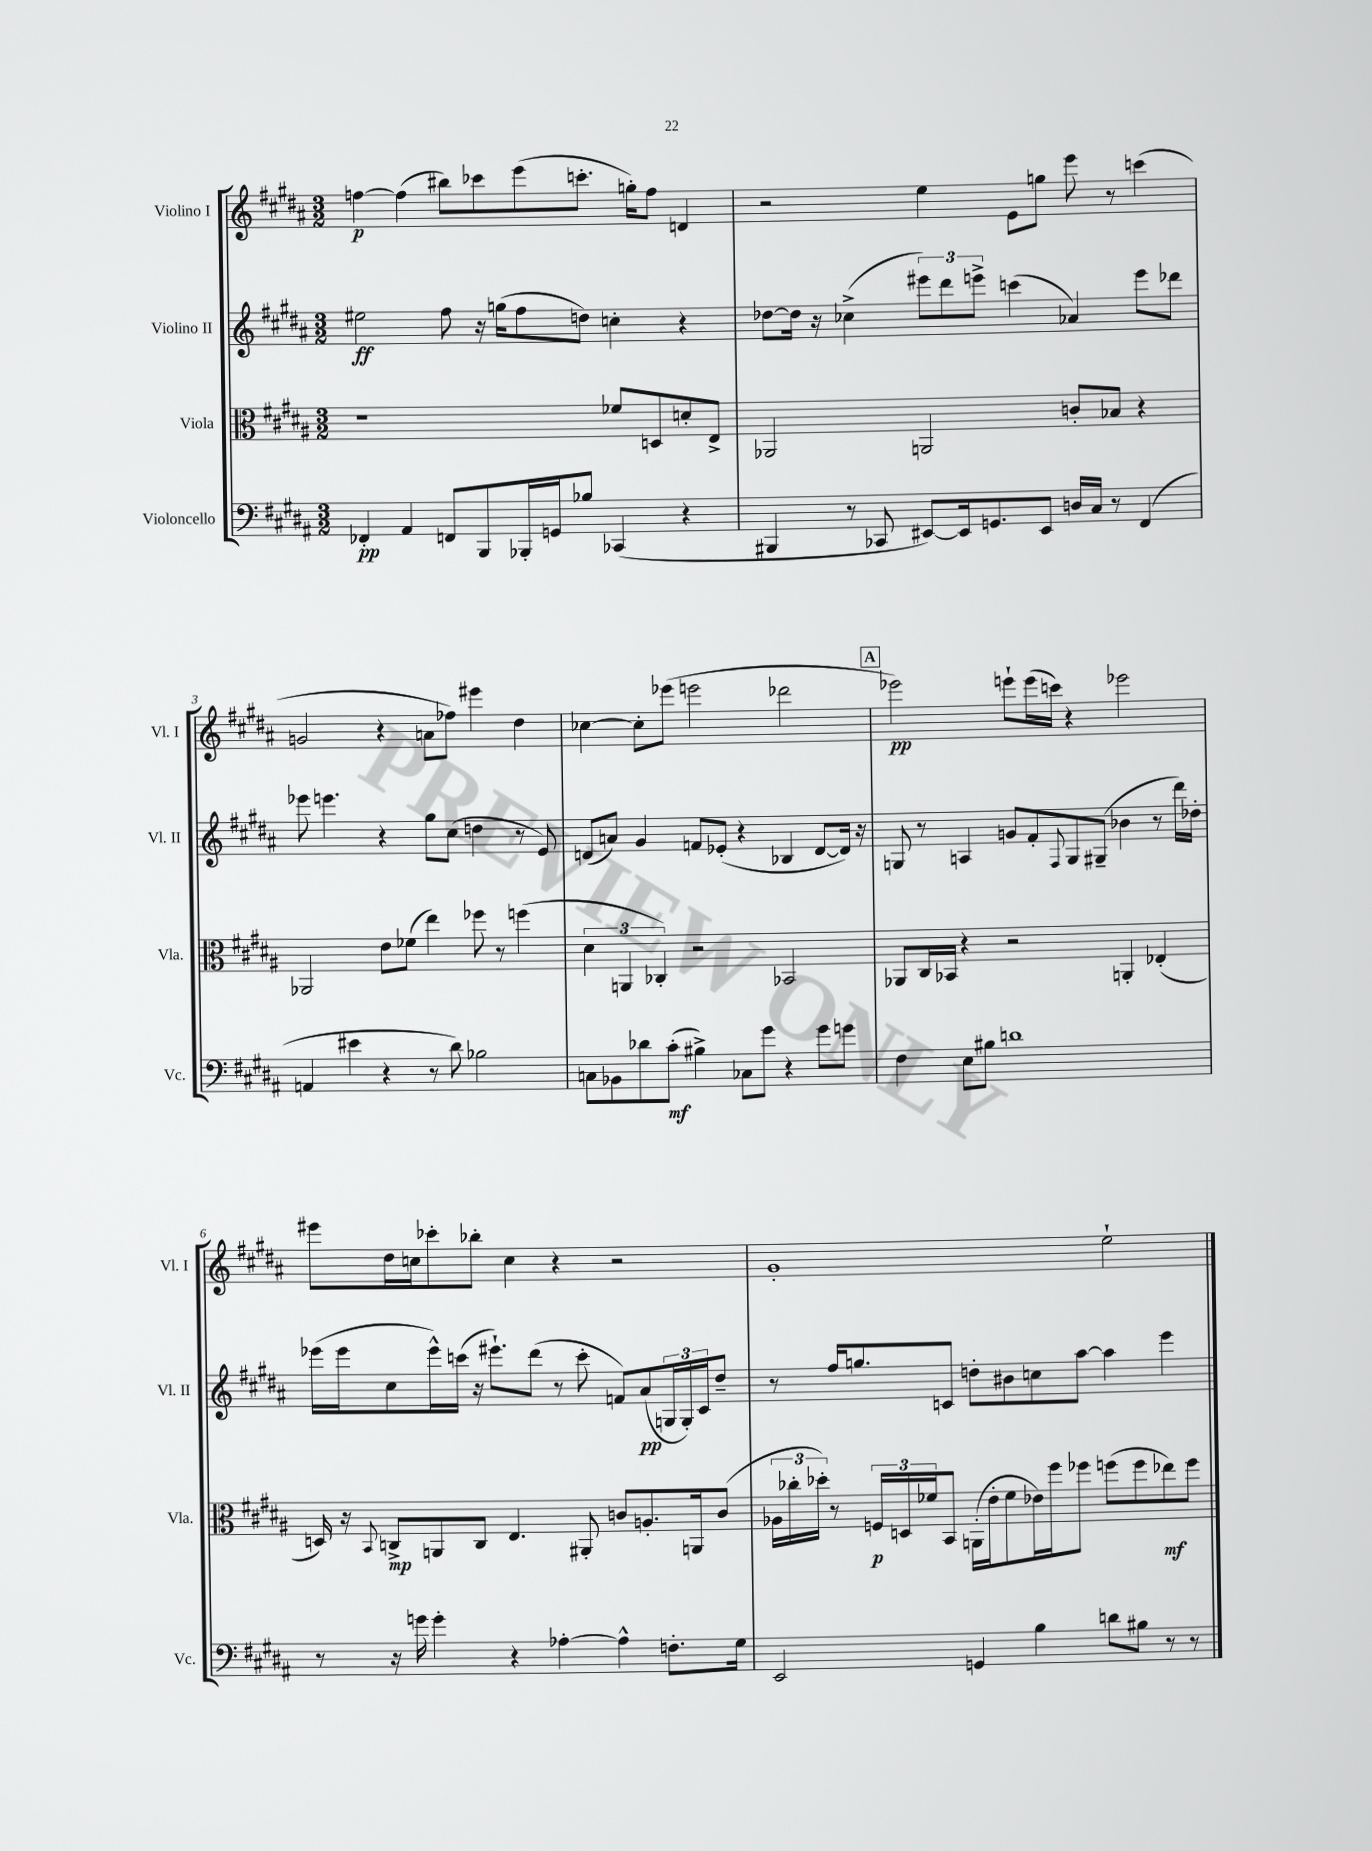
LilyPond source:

<<
\new StaffGroup <<
\new Staff = "s0" \with { instrumentName = "Violino I" shortInstrumentName = "Vl. I" } {
    \clef treble \key b \major \numericTimeSignature \time 3/2
    f''4~\p f''4( bis''8) ces'''8 e'''8( c'''8.-. g''16-.) f''8 d'4 |
    r2 e''4 e'8 g''8 e'''8 r8 c'''4( |
    g'2 r4 a'8 fes''8) eis'''4 dis''4 |
    ces''4~ ces''8-. ees'''8( e'''2 des'''2 |
    \mark \markup { \box "A" } ees'''2\pp) e'''8-! e'''16( c'''16) r4 ees'''2 |
    eis'''8 dis''16 c''16 ces'''8-. bes''8-. c''4 r4 r2 |
    gis'1-. e''2-! \bar "|." |
}
\new Staff = "s1" \with { instrumentName = "Violino II" shortInstrumentName = "Vl. II" } {
    \clef treble \key b \major \numericTimeSignature \time 3/2
    eis''2\ff fis''8 r16 g''16( fis''8 d''8) c''4-. r4 |
    des''8~ des''16 r16 ces''4->( \tuplet 3/2 { eis'''8) dis'''8 e'''8-> } c'''4( aes'4) e'''8 des'''8 |
    ees'''8 e'''4. r4 gis''8 cis''8( d''4 r8 e'8) |
    d'8( a'8) gis'4 f'8 ees'8-.( r4 bes4 d'8~ d'16) r16 |
    \mark \markup { \box "A" } g8 r8 a4 g'8 fis'8-. \appoggiatura { fis8 } g8 gis8--( bes'4 r8 dis'''16) des''16-. |
    ees'''16( ees'''16 cis''8 ees'''16-^) c'''16( r16 eis'''8.-!) dis'''8( r8 c'''8-. f'8) ais'8\pp( \tuplet 3/2 { g16 g16-.) cis'16 } dis''8-- |
    r8 fis''16 g''8. c'8 d''8-. bis'8 c''8 ais''8~ ais''4 e'''4 \bar "|." |
}
\new Staff = "s2" \with { instrumentName = "Viola" shortInstrumentName = "Vla." } {
    \clef alto \key b \major \numericTimeSignature \time 3/2
    r1 fes'8 d8 d'8-. e8-> |
    aes,2 a,2 c'8-. bes8 r4 |
    aes,2 e'8 fes'8( e''4) fes''8 r8 f''4( |
    \tuplet 3/2 { dis'4 a,4 ces4-.) } r2 bes,2 |
    \mark \markup { \box "A" } aes,8 cis16 bes,16 r4 r2 a,4-. ees4-.( |
    d16) r16 \appoggiatura { b,8 } c8->\mp a,8 c8 e4. ais,8-. c'8 a8.-. a,16 c'8( |
    \tuplet 3/2 { aes16 ces''16-. des''16-.) } r8 \tuplet 3/2 { f16\p d16 fes'16 } b,8 a,16-.( e'16-. fes'8 ees'16) fis''16 fes''8 f''8( f''8 ees''8\mf) f''8 \bar "|." |
}
\new Staff = "s3" \with { instrumentName = "Violoncello" shortInstrumentName = "Vc." } {
    \clef bass \key b \major \numericTimeSignature \time 3/2
    fes,4-.\pp ais,4 f,8 b,,8 bes,,16-. g,16 bes8 ces,4( r4 |
    bis,,4 r8 ces,8 eis,8~) eis,16 g,8. eis,8 d16 cis16 r8 fis,4( |
    a,4 eis'4 r4 r8 dis'8) bes2 |
    c8 bes,8 des'8 cis'8-.\mf( bis4->) ces8 gis'8 r4 gis'8 g'8 |
    \mark \markup { \box "A" } fis4 e8 bis8 d'1 |
    r8 r16 g'16 g'4-. r4 aes4~-. aes4-^ f8.-. gis16 |
    e,2 g,4 b4 d'8 bis8 r8 r8 \bar "|." |
}
>>
>>
